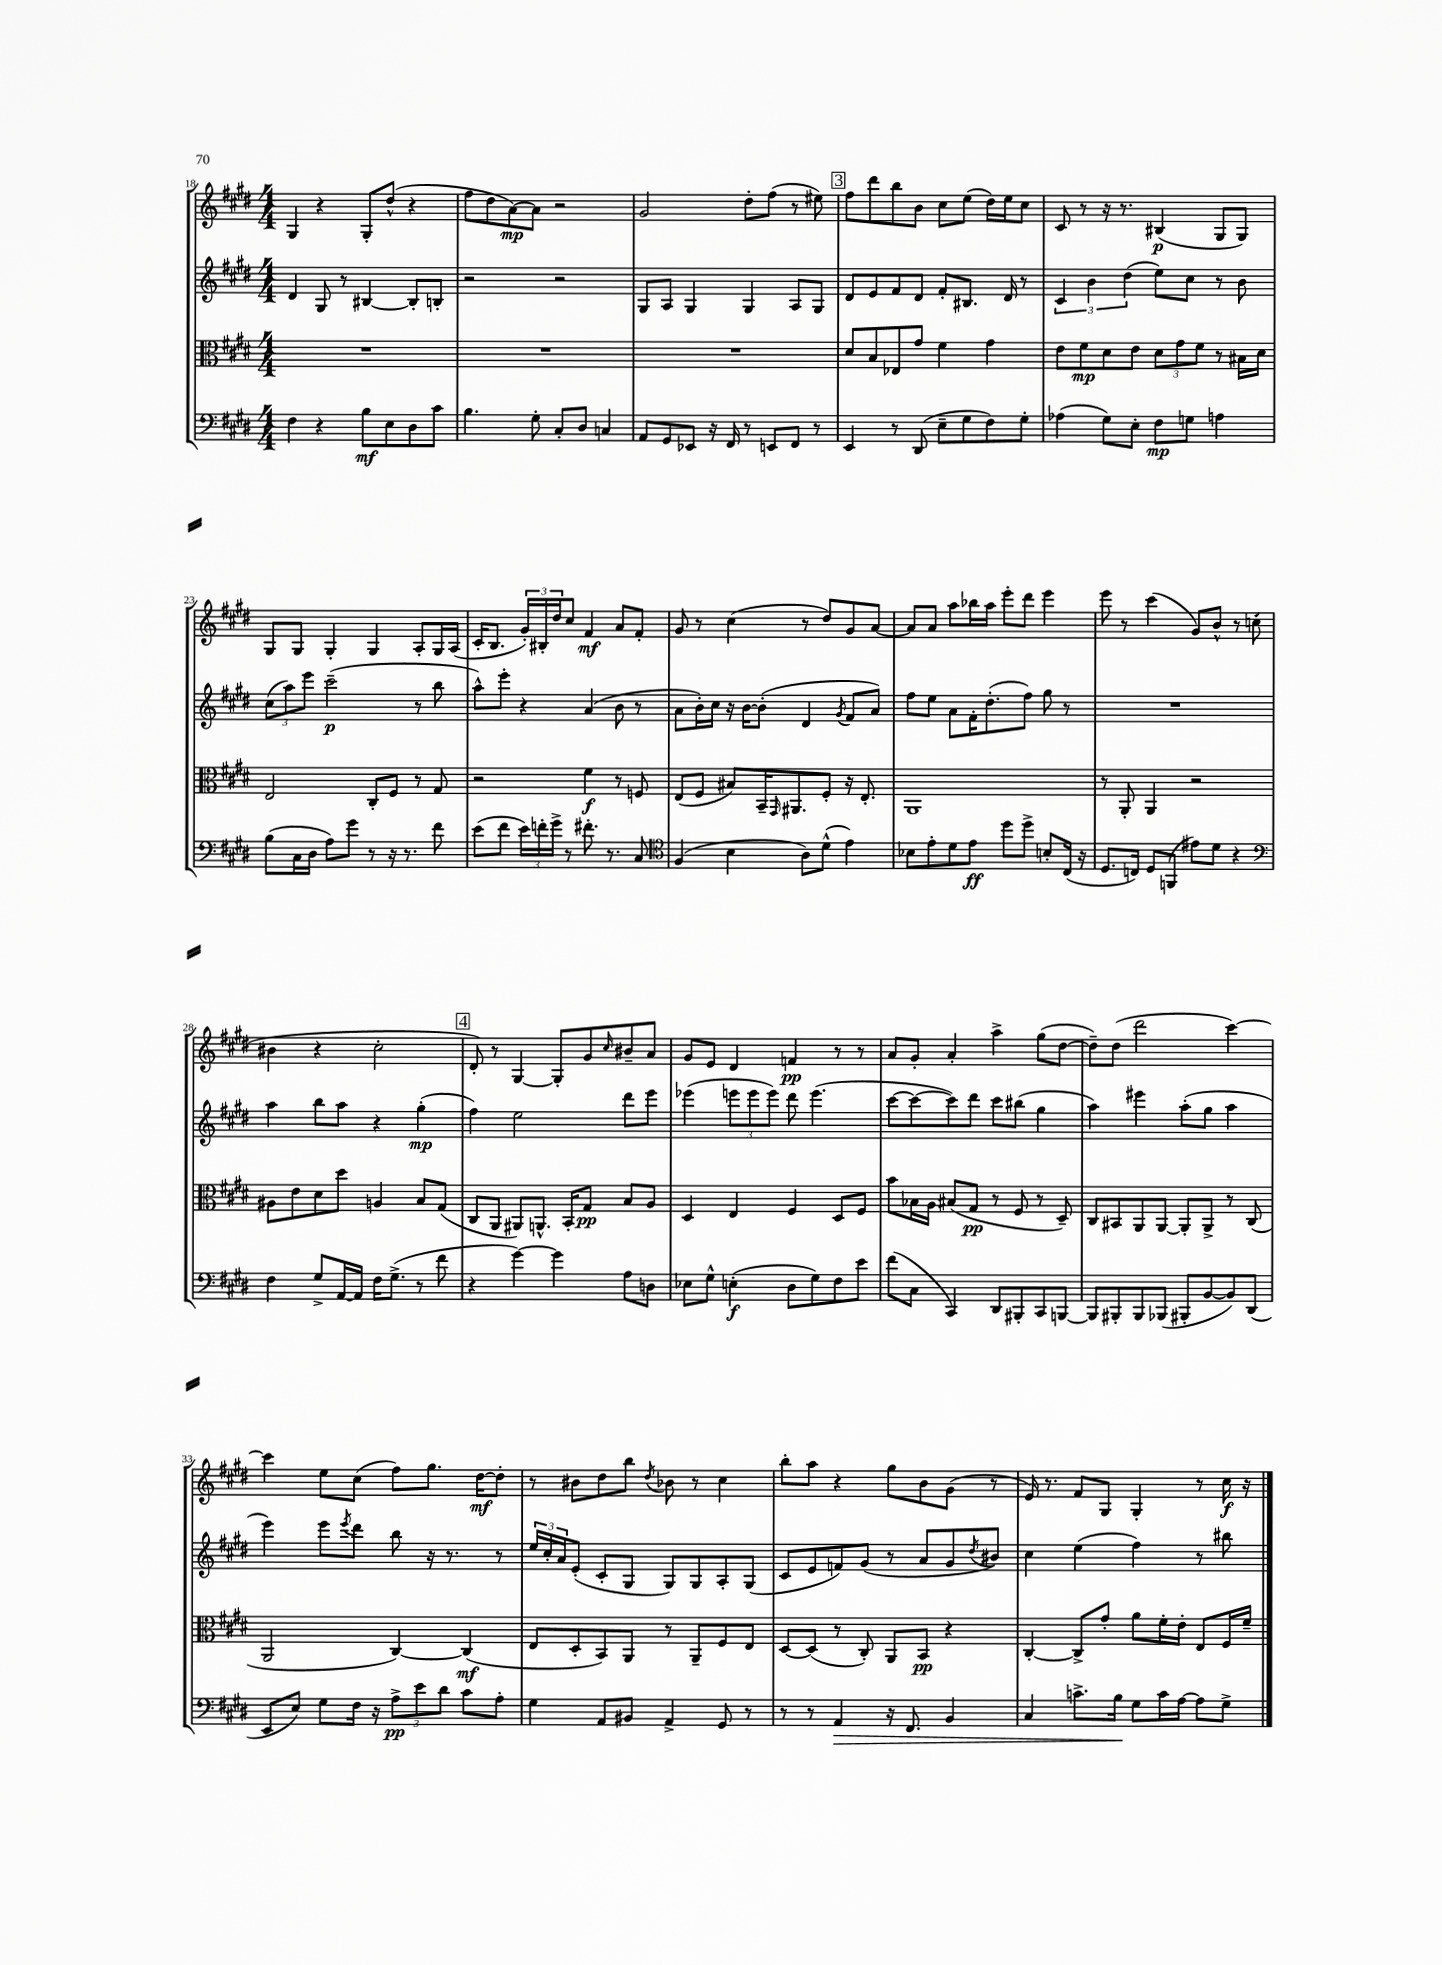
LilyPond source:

<<
\new StaffGroup <<
\new Staff = "s0" {
    \clef treble \key e \major \numericTimeSignature \time 4/4
    gis4 r4 gis8-. dis''8-^( r4 |
    fis''8 dis''8 a'8~\mp) a'8 r2 |
    gis'2 dis''8-. fis''8( r8 eis''8) |
    \mark \markup { \box "3" } fis''8 dis'''8 b''8 b'8 cis''8 e''8( dis''16) e''16 cis''8 |
    cis'8 r8 r16 r8. bis4\p( gis8 gis8) |
    gis8 gis8 gis4-. gis4 a8-. gis16 a16( |
    cis'16-. b8. \tuplet 3/2 { gis'16-.) bis16-. dis''16 } cis''8 fis'4\mf a'8 fis'8-. |
    gis'8 r8 cis''4( r8 dis''8) gis'8 a'8~ |
    a'8 a'8 a''8 bes''16 a''16 e'''8-. dis'''8 e'''4 |
    e'''8 r8 cis'''4( gis'8) b'8-^ r8 c''8-.( |
    bis'4 r4 cis''2-. |
    \mark \markup { \box "4" } dis'8-.) r8 gis4~ gis8-. gis'8 \grace { cis''16 } bis'8-- a'8 |
    gis'8 e'8 dis'4 f'4\pp r8 r8 |
    a'8 gis'8-. a'4-. a''4-> gis''8( dis''8~ |
    dis''8--) dis''8( dis'''2 cis'''4~) |
    cis'''4 e''8 cis''8( fis''8) gis''8. dis''16~\mf dis''8-. |
    r8 bis'8 dis''8 b''8 \acciaccatura { dis''8 } bes'8 r8 cis''4 |
    b''8-. a''8 r4 gis''8 b'8 gis'8( r8 |
    e'16) r8. fis'8 gis8 gis4-. r8 cis''16\f r16 \bar "|." |
}
\new Staff = "s1" {
    \clef treble \key e \major \numericTimeSignature \time 4/4
    dis'4 gis8 r8 bis4~ bis8-. b8-. |
    r2 r2 |
    gis8 a8 gis4 gis4 a8 gis8 |
    \mark \markup { \box "3" } dis'8 e'8 fis'8 dis'8 fis'8-. bis8. dis'16 r8 |
    \tuplet 3/2 { cis'4 b'4 dis''4( } e''8) cis''8 r8 b'8 |
    \tuplet 3/2 { cis''8( a''8) e'''8 } cis'''2--\p( r8 b''8 |
    a''8-^) e'''8-. r4 a'4( b'8 r8 |
    a'8 b'16-.) cis''16 r16 b'16~ b'8-.( dis'4 \acciaccatura { gis'8 } fis'8 a'8) |
    fis''8 e''8 a'8 fis'16-. dis''8.-.( fis''8) gis''8 r8 |
    R1 |
    a''4 b''8 a''8 r4 gis''4-.\mp( |
    \mark \markup { \box "4" } fis''4) e''2 dis'''8 e'''8 |
    ees'''4( \tuplet 3/2 { e'''8 e'''8 e'''8) } dis'''8 e'''4.( |
    cis'''8~ cis'''8~ cis'''8) dis'''8 cis'''8 bis''8( gis''4 |
    a''4) eis'''4 a''8-.( gis''8 a''4 |
    e'''4) e'''8 \acciaccatura { e'''8 } dis'''8 b''8 r16 r8. r8 |
    \tuplet 3/2 { e''16 cis''16-. a'16 } e'8-.( cis'8-. gis8 gis8) gis8 a8-. gis8( |
    cis'8 e'8 f'8) gis'8( r8 a'8 gis'8 \acciaccatura { dis''8 } bis'8) |
    cis''4 e''4( fis''4) r8 bis''8 \bar "|." |
}
\new Staff = "s2" {
    \clef alto \key e \major \numericTimeSignature \time 4/4
    R1 |
    R1 |
    R1 |
    \mark \markup { \box "3" } dis'8 b8 ees8 gis'8 fis'4 gis'4 |
    e'8 fis'8\mp dis'8 e'8 \tuplet 3/2 { dis'8 gis'8 fis'8 } r8 bis16 dis'16 |
    e2 cis8-. fis8 r8 gis8 |
    r2 fis'4\f r8 f8 |
    e8( fis8 bis8) b,16-- \grace { gis,16 } ais,8. fis8-. r16 e8.-. |
    a,1 |
    r8 a,8-. a,4 r2 |
    ais8 e'8 dis'8 dis''8 a4 b8 gis8( |
    \mark \markup { \box "4" } cis8 a,8 ais,8) a,8.-^ b,16-. gis8\pp b8 a8 |
    dis4 e4 fis4 dis8 fis8 |
    b'8 bes16 a16 bis8( gis8\pp r8 fis8 r8 dis8--) |
    cis8 bis,8 a,8 a,8~ a,8-. a,8-> r8 cis8( |
    a,2 cis4~) cis4\mf( |
    e8 dis8-. b,8) a,8 r8 a,8-- fis8 e8 |
    dis8~ dis8( r8 cis8-.) a,8 b,8\pp r4 |
    cis4~-. cis8-> gis'8-. a'8 fis'16-. e'16-. e8 fis16 fis'16-- \bar "|." |
}
\new Staff = "s3" {
    \clef bass \key e \major \numericTimeSignature \time 4/4
    fis4 r4 b8\mf e8 dis8 cis'8 |
    b4. gis8-. cis8-. dis8 c4 |
    a,8 gis,8 ees,8 r16 fis,16 r8 e,8 fis,8 r8 |
    \mark \markup { \box "3" } e,4 r8 dis,8( e8-- gis8 fis8) gis8-. |
    aes4( gis8) e8-. fis8\mp g8 a4 |
    b8( cis16 dis16 a8) gis'8 r8 r16 r8. fis'8 |
    e'8( fis'8 \tuplet 3/2 { e'16) f'16-. gis'16-> } r8 fis'8.-. r8. cis8 |
    \clef tenor fis4( b4 a8) dis'8-^( e'4) |
    bes8 e'8-. dis'8 e'8\ff dis''8 dis''8-> b8-. cis16( r16 |
    dis8. c16) dis8 f,8( eis'8) dis'8 r4 |
    \clef bass fis4 gis8-> a,16~ a,16 fis16 gis8.->( r8 fis'8 |
    \mark \markup { \box "4" } r4 gis'4~) gis'4 a8 d8 |
    ees8 gis8-^ e4-.\f( dis8 gis8) fis8 e'8 |
    fis'8( cis8 cis,4) dis,8 bis,,8-. cis,8 b,,8~ |
    b,,8 bis,,8-. bis,,8 bes,,8( bis,,8-. b,8~ b,8) dis,8( |
    e,8 e8) gis8 fis16 r16 \tuplet 3/2 { a8->\pp e'8 dis'8 } cis'8 a8-. |
    gis4 a,8 bis,8 a,4-> gis,8 r8 |
    r8 r8 a,4\> r16 fis,8. b,4 |
    cis4 c'8.-> b16\! gis8 c'16 a16~ a8 gis8-> \bar "|." |
}
>>
>>
\layout { \context { \Score currentBarNumber = #18 } }
